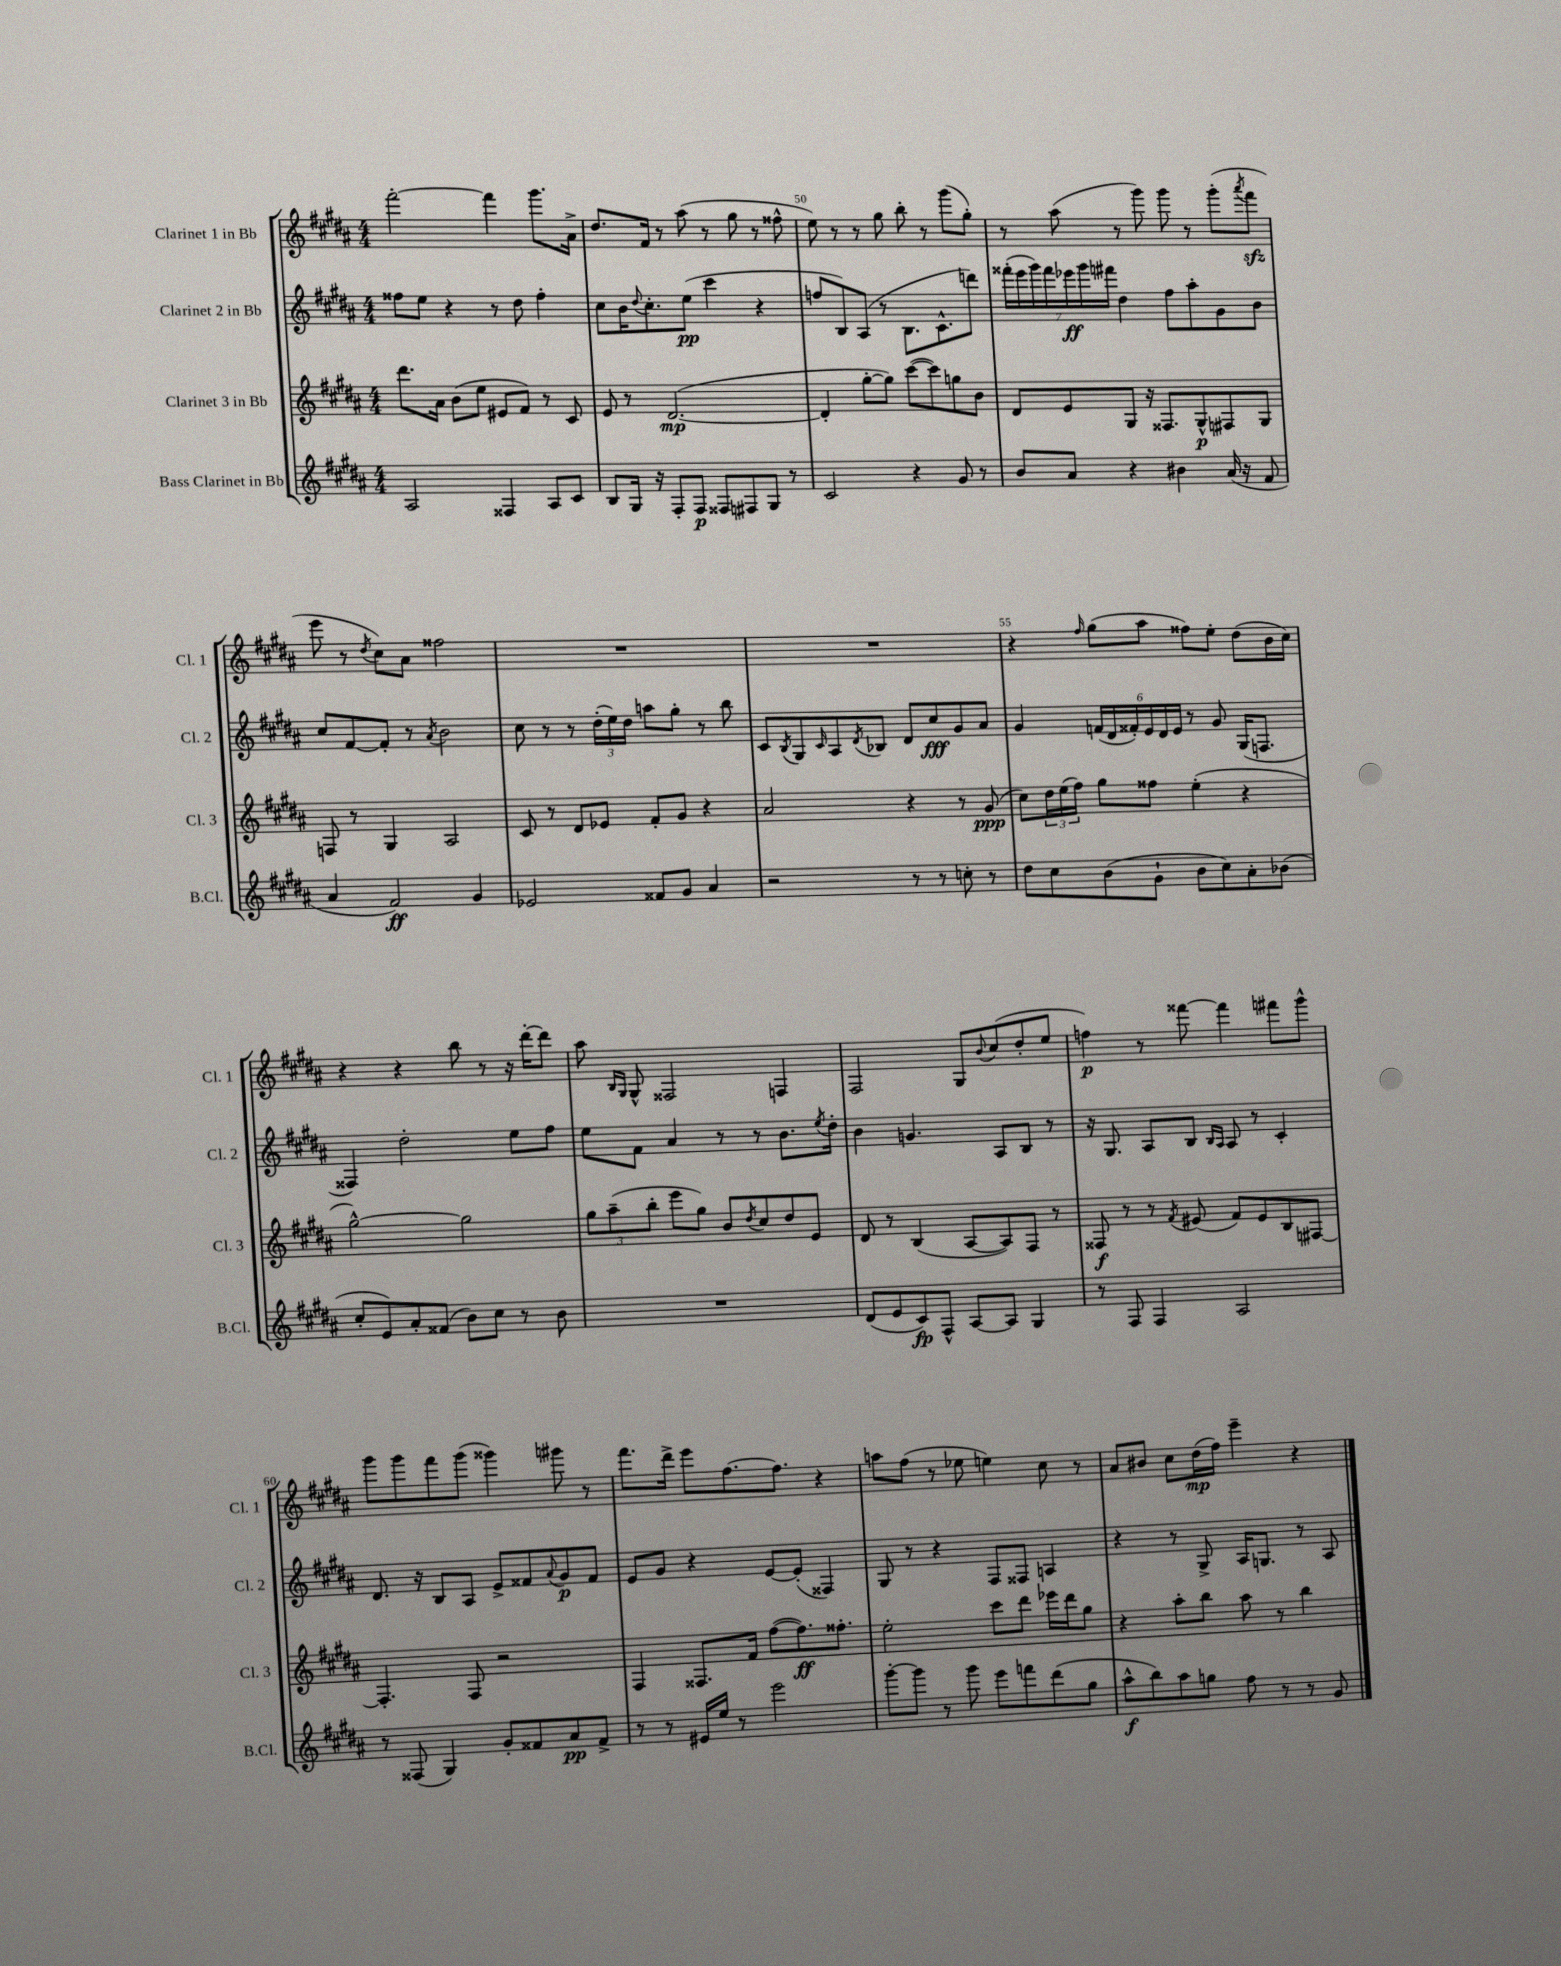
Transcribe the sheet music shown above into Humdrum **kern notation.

**kern	**dynam	**kern	**dynam	**kern	**dynam	**kern	**dynam
*part4	*part4	*part3	*part3	*part2	*part2	*part1	*part1
*staff4	*staff4	*staff3	*staff3	*staff2	*staff2	*staff1	*staff1
*I"Bass Clarinet in Bb	*	*I"Clarinet 3 in Bb	*	*I"Clarinet 2 in Bb	*	*I"Clarinet 1 in Bb	*
*I'B.Cl.	*	*I'Cl. 3	*	*I'Cl. 2	*	*I'Cl. 1	*
*clefG2	*	*clefG2	*	*clefG2	*	*clefG2	*
*k[f#c#g#d#a#]	*	*k[f#c#g#d#a#]	*	*k[f#c#g#d#a#]	*	*k[f#c#g#d#a#]	*
*M4/4	*	*M4/4	*	*M4/4	*	*M4/4	*
=48	=48	=48	=48	=48	=48	=48	=48
2A#/	.	8.ddd#\L	.	8ff##X\L	.	[2fff#'\	.
.	.	.	.	8ee\J	.	.	.
.	.	16a#\Jk	.	.	.	.	.
.	.	(8b\L	.	4r	.	.	.
.	.	8ee\J	.	.	.	.	.
4F##X/	.	8e#X/L	.	8r	.	4fff#\]	.
.	.	8f#/J)	.	8dd#\	.	.	.
8A#/L	.	8r	.	4ff##'\	.	8.ggg#\L	.
8c#/J	.	8c#/	.	.	.	.	.
.	.	.	.	.	.	16a#^\Jk	.
=49	=49	=49	=49	=49	=49	=49	=49
8B/L	.	8e/	.	8cc#\L	.	8.dd#/L	.
16G#/Jk	.	8r	.	16b\K	.	.	.
.	.	.	.	8qqdd#/	.	.	.
16r	.	.	.	8.cc#'\	.	16f#/Jk	.
8F#'/L	.	([2.d#/	mp	.	.	8r	.
8F#/J	p	.	.	(8ee\J	pp	(8aa#\	.
8F##X/L	.	.	.	4ccc#\	.	8r	.
8F#X/	.	.	.	.	.	8gg#\	.
8G#/J	.	.	.	4r	.	8r	.
8r	.	.	.	.	.	8ff##X^^\	.
=50	=50	=50	=50	=50	=50	=50	=50
2c#/	.	4d#'/]	.	8ffn/L	.	8ee\)	.
.	.	.	.	8B/)	.	8r	.
.	.	[8gg#'\L	.	(8A#/J	.	8r	.
.	.	8gg#\J])	.	8r	.	8gg#\	.
4r	.	([8ccc#\L	.	8.B\L	.	8bb'\	.
.	.	8ccc#\])	.	.	.	8r	.
.	.	.	.	8.c#^^\	.	.	.
8g#/	.	8ggn\	.	.	.	(8ggg#\L	.
8r	.	8b\J	.	8dddn\J)	.	8gg#'\J)	.
=51	=51	=51	=51	=51	=51	=51	=51
8b/L	.	8d#/L	.	(28fff##X'\LL	.	8r	.
.	.	.	.	28eee\	.	.	.
.	.	.	.	28ggg#\)	.	.	.
.	.	.	.	28fff##\	.	.	.
8a#/J	.	8e/	.	.	.	(8aa#\	.
.	.	.	.	28eee-X\	ff	.	.
.	.	.	.	28ggg#\	.	.	.
.	.	.	.	28fff#X\JJ	.	.	.
4r	.	8G#/J	.	4dd#\	.	8r	.
.	.	16r	.	.	.	8ggg#\)	.
.	.	8.F##X/L	.	.	.	.	.
4b#X\	.	.	.	8ff#\L	.	8ggg#\	.
.	.	8G#^^/	p	8aa#'\	.	8r	.
(16a#/	.	8F#X/	.	8g#\	.	(8ggg#'\L	.
16r	.	.	.	.	.	.	.
.	.	.	.	.	.	8qaaa#/	.
8f#/	.	8G#/J	.	8b\J	.	8fff#zz\J	.
!!LO:LB:g=z
=52	=52	=52	=52	=52	=52	=52	=52
4a#/	.	8Fn/	.	8cc#/L	.	8eee\	.
.	.	8r	.	[8f#/	.	8r	.
.	.	.	.	.	.	8qdd#/	.
2f#/)	ff	4G#/	.	8f#'/J]	.	8cc#\L)	.
.	.	.	.	8r	.	8a#\J	.
.	.	.	.	8qa#/	.	.	.
.	.	2A#/	.	2b\	.	2ff##X\	.
4g#/	.	.	.	.	.	.	.
=53	=53	=53	=53	=53	=53	=53	=53
2e-X/	.	8c#/	.	8cc#\	.	1r	.
.	.	8r	.	8r	.	.	.
.	.	8d#/L	.	8r	.	.	.
.	.	8e-X/J	.	(24dd#'\LL	.	.	.
.	.	.	.	24ee\)	.	.	.
.	.	.	.	24dd#\JJ	.	.	.
8f##X/L	.	8f#'/L	.	8aan\L	.	.	.
8g#/J	.	8g#/J	.	8gg#'\J	.	.	.
4a#/	.	4r	.	8r	.	.	.
.	.	.	.	8bb\	.	.	.
=54	=54	=54	=54	=54	=54	=54	=54
2r	.	2a#/	.	8c#/L	.	1r	.
.	.	.	.	8qB/	.	.	.
.	.	.	.	8G#/	.	.	.
.	.	.	.	16qqc#/	.	.	.
.	.	.	.	8A#/	.	.	.
.	.	.	.	8qd#/	.	.	.
.	.	.	.	8B-X/J	.	.	.
8r	.	4r	.	8d#/L	.	.	.
8r	.	.	.	8cc#/	fff	.	.
8ccn'\	.	8r	.	8g#/	.	.	.
8r	.	(8g#/	ppp	8a#/J	.	.	.
=55	=55	=55	=55	=55	=55	=55	=55
8dd#\L	.	8cc#\L)	.	4g#/	.	4r	.
8cc#\	.	24dd#\L	.	.	.	.	.
.	.	(24ee\	.	.	.	.	.
.	.	24ff#\JJ)	.	.	.	.	.
.	.	.	.	.	.	16qqff#/	.
(8b\	.	8gg#\L	.	(24fn/LL	.	(8gg#\L	.
.	.	.	.	24d#/	.	.	.
.	.	.	.	24f##X'/)	.	.	.
8g#`\J	.	8ff##X\J	.	24e/	.	8aa#\J	.
.	.	.	.	24d#/	.	.	.
.	.	.	.	24e/JJ	.	.	.
8b\L	.	(4ee'\	.	8r	.	8ff##X\L)	.
8cc#\)	.	.	.	8g#/	.	8ee'\J	.
8a#'\	.	4r	.	(16G#/KL	.	(8dd#\L	.
.	.	.	.	8.Fn/J	.	.	.
(8b-X\J	.	.	.	.	.	16b\L	.
.	.	.	.	.	.	16cc#\JJ)	.
!!LO:LB:g=z
=56	=56	=56	=56	=56	=56	=56	=56
8cc#'/L	.	[2gg#^^\)	.	4F##X/)	.	4r	.
8e/)	.	.	.	.	.	.	.
8a#'/	.	.	.	2dd#'\	.	4r	.
(8f##X/J	.	.	.	.	.	.	.
8b\L)	.	2gg#\]	.	.	.	8bb\	.
8cc#\J	.	.	.	.	.	8r	.
8r	.	.	.	8ee\L	.	16r	.
.	.	.	.	.	.	[16ddd#'\KL	.
8b\	.	.	.	8ff#\J	.	8ddd#\J]	.
=57	=57	=57	=57	=57	=57	=57	=57
1r	.	12gg#\L	.	8ee\L	.	8aa#\	.
.	.	(12aa#~\	.	.	.	.	.
.	.	.	.	.	.	16qqB/LL	.
.	.	.	.	.	.	16qqG#/JJ	.
.	.	.	.	8f#\J	.	8G#^^/	.
.	.	12bb'\J	.	.	.	.	.
.	.	8eee\L	.	4a#/	.	2F##X/	.
.	.	8gg#\J)	.	.	.	.	.
.	.	8b/L	.	8r	.	.	.
.	.	8qdd#/	.	.	.	.	.
.	.	8cc#/	.	8r	.	.	.
.	.	8dd#/	.	8.b\L	.	4Fn/	.
.	.	8e/J	.	.	.	.	.
.	.	.	.	8qee/	.	.	.
.	.	.	.	16dd#'\Jk	.	.	.
=58	=58	=58	=58	=58	=58	=58	=58
(8d#/L	.	8d#/	.	4b\	.	2F#/	.
8e/	.	8r	.	.	.	.	.
8c#/)	fp	(4B/	.	4.gn/	.	.	.
8F#^^/J	.	.	.	.	.	.	.
[8A#/L	.	[8A#/L	.	.	.	8G#/L	.
.	.	.	.	.	.	8qqb/	.
8A#/J]	.	8A#/])	.	8A#/L	.	(8cc#/	.
4G#/	.	8F#/J	.	8B/J	.	8dd#'/	.
.	.	8r	.	8r	.	8ee/J	.
=59	=59	=59	=59	=59	=59	=59	=59
8r	.	8F##X/	f	16r	.	4ffn\)	p
.	.	.	.	8.G#/	.	.	.
8F#/	.	8r	.	.	.	.	.
4F#/	.	8r	.	8A#/L	.	8r	.
.	.	8qf#/	.	.	.	.	.
.	.	(8e#X/	.	8B/J	.	[8fff##X\	.
.	.	.	.	16qqB/LL	.	.	.
.	.	.	.	16qqA#/JJ	.	.	.
2A#/	.	8f#/L)	.	8A#/	.	4fff##\]	.
.	.	8e#/	.	8r	.	.	.
.	.	8B/	.	4c#'/	.	8fff#X\L	.
.	.	[8F#X/J	.	.	.	8ggg#^^\J	.
!!LO:LB:g=z
=60	=60	=60	=60	=60	=60	=60	=60
8r	.	4.F#'/]	.	8.d#/	.	8ggg#\L	.
(8F##X/	.	.	.	.	.	8ggg#\	.
.	.	.	.	16r	.	.	.
4G#/)	.	.	.	8B/L	.	8fff#\	.
.	.	8F#/	.	8A#/J	.	(8ggg#\J	.
8g#'/L	.	2r	.	8e^/L	.	4ggg##X\)	.
8f##X/	.	.	.	8f##X/	.	.	.
.	.	.	.	8qqa#/	.	.	.
8a#/	pp	.	.	8g#/	p	8ggg#X\	.
8f##^/J	.	.	.	8f##/J	.	8r	.
=61	=61	=61	=61	=61	=61	=61	=61
8r	.	4F#/	.	8e/L	.	8.fff#\L	.
8r	.	.	.	8g#/J	.	.	.
.	.	.	.	.	.	16ddd#^\Jk	.
16e#X/LL	.	8.F##X/L	.	4r	.	8eee\L	.
16ee/JJ	.	.	.	.	.	.	.
8r	.	.	.	.	.	[8.ff#\	.
.	.	16f#/Jk	.	.	.	.	.
2eee\	.	([8ff#\L	.	[8e/L	.	.	.
.	.	.	.	.	.	8.ff#\J]	.
.	.	8.ff#\])	ff	(8e'/J]	.	.	.
.	.	.	.	4F##X/)	.	4r	.
.	.	8.ff##X'\J	.	.	.	.	.
=62	=62	=62	=62	=62	=62	=62	=62
[8ggg#'\L	.	2ee'\	.	8G#/	.	8aan\L	.
8ggg#\J]	.	.	.	8r	.	(8ff#\J	.
8r	.	.	.	4r	.	8r	.
8ggg#\	.	.	.	.	.	8ee-X\	.
8eee\L	.	8ccc#\L	.	8F#/L	.	4een\)	.
8fffn\	.	8ddd#\J	.	8F##X/J	.	.	.
(8ddd#\	.	16eee-X\LL	.	4An/	.	8cc#\	.
.	.	16ddd#\J	.	.	.	.	.
8gg#\J	.	8gg#\J	.	.	.	8r	.
=63	=63	=63	=63	=63	=63	=63	=63
8aa#^^\L	f	4r	.	4r	.	8a#/L	.
8bb\)	.	.	.	.	.	8b#X/J	.
8aa#\	.	8aa#'\L	.	8r	.	8cc#\L	.
8ggn\J	.	8bb\J	.	8G#^/	.	(16dd#\L	mp
.	.	.	.	.	.	16ff#\JJ)	.
8ff#\	.	8aa#\	.	16A#/KL	.	4eee~\	.
.	.	.	.	8.Gn/J	.	.	.
8r	.	8r	.	.	.	.	.
8r	.	4bb\	.	8r	.	4r	.
8g#/	.	.	.	8A#/	.	.	.
==	==	==	==	==	==	==	==
*-	*-	*-	*-	*-	*-	*-	*-
